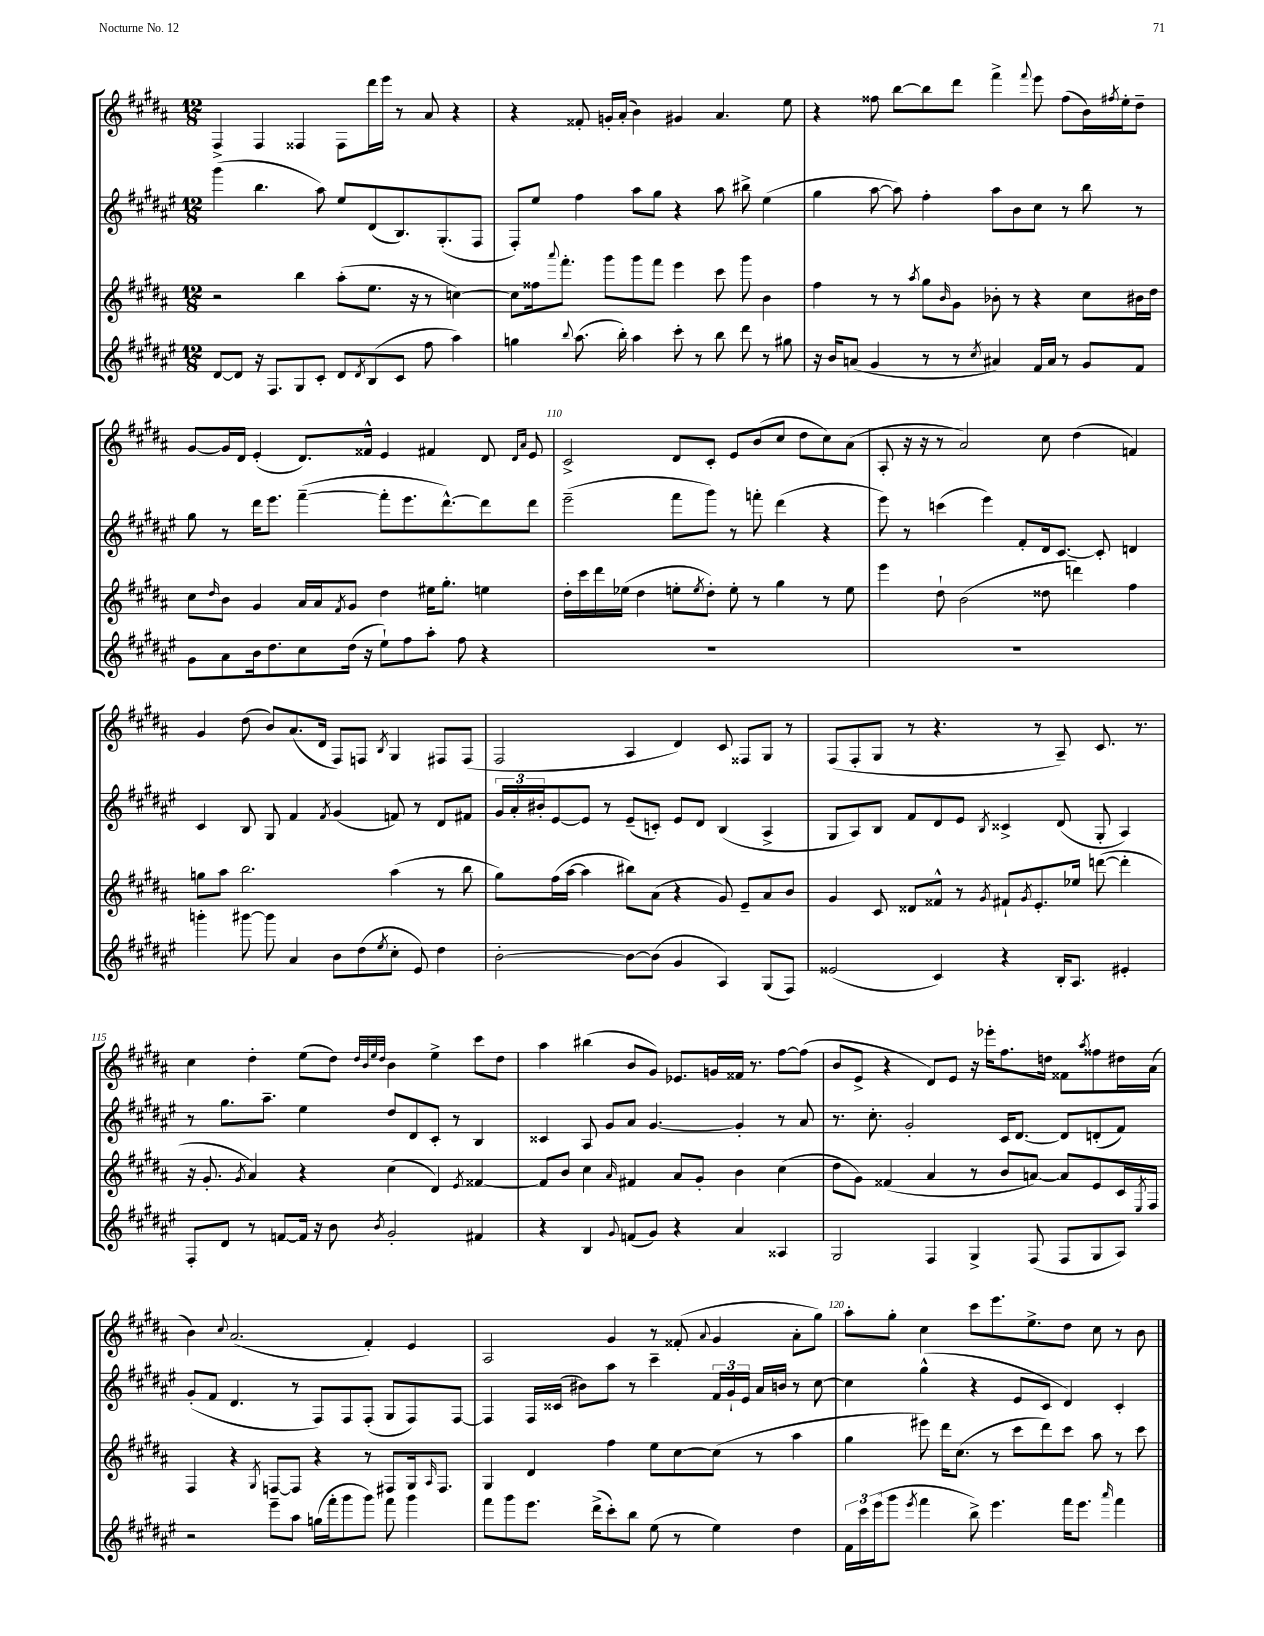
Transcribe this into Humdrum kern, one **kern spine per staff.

**kern	**kern	**kern	**kern
*staff4	*staff3	*staff2	*staff1
*clefG2	*clefG2	*clefG2	*clefG2
*k[f#c#g#d#a#e#]	*k[f#c#g#d#a#]	*k[f#c#g#d#a#e#]	*k[f#c#g#d#a#]
*M12/8	*M12/8	*M12/8	*M12/8
[8d#/L	2r	(4ggg#\	4F#^/
8d#/]J	.	.	.
16r	.	4.bb\	4F#/
8.F#/L	.	.	.
8G#/	4bb\	.	4F##/
8c#'/J	.	8aa#\)	.
8d#/L	(8aa#'\L	8ee#/L	8F##\L
8qd#/	.	.	.
(8B/	8.ee\J	(8d#/	16ddd#\L
.	.	.	16eee\JJ
8c#/J	.	8.B/)	8r
.	16r	.	.
8ff#\	8r	.	8a#/
.	.	(8.G#'/	.
4aa#\)	[4cc\)	.	4r
.	.	8F#/J	.
=	=	=	=
4gg\	8cc\]L	8F#'/L)	4r
.	16ff##\k	8ee#/J	.
.	8qqaaa#/	.	.
.	8.fff#'\J	.	.
8qqbb/	.	.	.
(8.aa#\	.	4ff#\	8f##'/
.	8ggg#\L	.	16g'/LL
16bb'\)	.	.	(16a#'/JJ
4aa#\	8ggg#\	8aa#\L	4b\)
.	8fff#\J	8gg#\J	.
8ccc#'\	4eee\	4r	4g#/
8r	.	.	.
8bb\	8ccc#\	8aa#\	4.a#/
8ddd#\	8ggg#\	8bb#^\	.
8r	4b\	(4ee#\	.
8gg#\	.	.	8ee\
=	=	=	=
16r	4ff#\	4gg#\	4r
16b/LK	.	.	.
(8a/J	.	.	.
4g#/	8r	[8aa#\	8ff##\
.	8r	8aa#\])	[8bb\L
.	8qaa#/	.	.
8r	8gg#\L	4ff#'\	8bb\]
.	16qqb/	.	.
8r	8g#\J	.	8ddd#\J
8qcc#/	.	.	.
4a#/)	8b-'\	8aa#\L	4fff#^\
.	8r	8b\	.
.	.	.	8qqfff#/
16f#/LL	4r	8cc#\J	8eee\
16a#/JJ	.	.	.
8r	.	8r	(8ff##\L
8g#/L	8cc#\L	8bb\	16b\L)
.	.	.	8qff#/
.	.	.	16ee'\J
8f#/J	16b#\L	8r	8dd#~\J
.	16dd#\JJ	.	.
=	=	=	=
8g#\L	8cc#\L	8gg#\	[8g#/L
.	16qqdd#/	.	.
8a#\	8b\J	8r	16g#/]L
.	.	.	16d#/JJ
16b\k	4g#/	16ddd#\LK	(4e'/
8.dd#\	.	8.eee#\J	.
8cc#\	16a#/LL	([4fff#~\	8.d#/L)
.	16a#/J	.	.
.	8qf#/	.	.
(16dd#\Jk	8g#/J	.	.
16r	.	.	16f##^^/Jk
8ee#`\L)	4dd#\	8fff#'\]L	4e/
8ff#\	.	8.eee#\	.
8aa#'\J	16ee#\LK	.	4f#/
.	8.gg#'\J	[8.ddd#^^\)	.
8ff#\	.	.	.
4r	4ee\	8ddd#\]	8d#/
.	.	.	16qqd#/LL
.	.	.	16qqa#/JJ
.	.	8ddd#\J	8e/
=	=	=	=
1.r	16dd#'\LL	(2eee#~\	2c#^/
.	16ccc#\	.	.
.	16ddd#\	.	.
.	(16ee-\JJ	.	.
.	4dd#\	.	.
.	8ee'\L	8fff#\L	8d#/L
.	8qee/	.	.
.	8dd#'\J)	8ggg#\J)	8c#'/J
.	8ee'\	8r	8e/L
.	8r	8fff'\	(8b/
.	4gg#\	(4ddd#\	8cc#/J
.	.	.	8dd#\L
.	8r	4r	8cc#\)
.	8ee\	.	(8a#\J
=	=	=	=
1.r	4eee\	8eee#\)	8A#'/
.	.	8r	16r
.	.	.	16r
.	8dd#`\	(4ccc\	8r
.	(2b\	.	2a#/)
.	.	4eee#\)	.
.	.	8f#'/L	.
.	8dd##\	16d#/k	8cc#\
.	.	[8.c#/J	.
.	4ddd\)	.	(4dd#\
.	.	8c#'/]	.
.	4ff#\	4d/	4f/)
=	=	=	=
4ggg'\	8gg\L	4c#/	4g#/
.	8aa#\J	.	.
[8ggg#\	2.bb\	8B/	(8dd#\
8ggg#\]	.	8G#/	8b/L)
4a#/	.	4f#/	(8.a#/
.	.	.	16d#/Jk
.	.	8qf#/	.
8b\L	.	(4g#/	8F#/L)
(8dd#\	.	.	8F/J
8qee#/	.	.	8qB/
8cc#'\J	(4aa#\	8f/)	4G#/
8e#/)	.	8r	.
4dd#\	8r	8d#/L	8F#/L
.	8bb\	8f#/J	(8F#/J
=	=	=	=
[2b'\	8gg#\L)	24g#/LL	2F#/
.	.	24a#'/	.
.	.	24b#'/J	.
.	(16ff#\L	[8e#/	.
.	[16aa#\JJ	.	.
.	4aa#\]	8e#/]J	.
.	.	8r	.
8b\_L	8bb#\L)	(8e#~/L	4A#/
(8b\]J	(8a#\J	8c'/J)	.
4g#/	4r	8e#/L	4d#/)
.	.	8d#/J	.
4A#/)	8g#/)	(4B/	8c#/
.	8e~/L	.	8F##/L
(8G#/L	8a#/	4A#^/	8G#/J
8F#/J)	8b/J	.	8r
=	=	=	=
(2e##/	4g#/	8G#/L	(8F#/L
.	.	8A#/)	8F#'/
.	8c#/	8B/J	8G#/J
.	8d##/L	8f#/L	8r
4c#/)	8f##^^/J	8d#/	4.r
.	8r	8e#/J	.
.	8qg#/	8qB/	.
4r	8f#`/L	4c##^/	.
.	8qg#/	.	.
.	8.e'/	.	8r
16B'/LK	.	(8d#/	8A#~/)
8.A#/J	16ee-/Jk	.	.
.	([8ddd\	8G#'/	8.c#/
4e#'/	4ddd'\]	4A#/)	.
.	.	.	8.r
=	=	=	=
8F#'/L	16r	8r	4cc#\
.	8.g#'/	.	.
8d#/J	.	8.gg#\L	.
.	8qg#/	.	.
8r	4a#/)	.	4dd#'\
.	.	8.aa#~\J	.
[8f/L	.	.	.
16f/]Jk	4r	4ee#\	(8ee\L
16r	.	.	.
8b\	.	.	8dd#\J)
.	.	.	32qqdd#/LLL
.	.	.	32qqb/
.	.	.	32qqee/
8qb/	.	.	32qqdd#/JJJ
2g#'/	(4cc#\	8dd#/L	4b\
.	.	8d#/	.
.	4d#/)	8c#'/J	4ee^\
.	.	8r	.
.	8qe/	.	.
4f#/	[4f##/	4B/	8ccc#\L
.	.	.	8dd#\J
=	=	=	=
4r	8f##/]L	4c##/	4aa#\
.	8b/J	.	.
4B/	4cc#\	8A#/	(4bb#\
.	.	8g#/L	.
8qqg#/	16qqa#/	.	.
(8f/L	4f#/	8a#/J	8b/L
8g#/J)	.	[4.g#/	8g#/J)
4r	8a#/L	.	8.e-/L
.	8g#'/J	.	.
.	.	.	16g/L
4a#/	4b\	4g#'/]	16f##/JJ
.	.	.	8.r
4A##/	(4cc#\	8r	[8ff#\L
.	.	8a#/	(8ff#\]J
=	=	=	=
2G#/	8dd#\L	8.r	8b/L
.	8g#\J)	.	8e^/J
.	.	8.cc#'\	.
.	(4f##/	.	4r
.	.	2g#'/	.
4F#/	4a#/	.	8d#/L)
.	.	.	8e/J
4G#^/	8r	.	16r
.	.	.	16eee-'\LK
.	8b/L	16c#/LK	8.ff#\
.	.	[8.d#/J	.
(8F#/	[8a/J)	.	.
.	.	.	16dd\Jk
8F#/L	8a/]L	8d#/]L	8f##\L
.	.	.	8qaa#/
8G#/	8e/	(8d'/	8ff##\
8A#/J)	16c#/L	8f#/J)	16dd#\L
.	8qE/	.	.
.	16F#/JJ	.	(16a#\JJ
=	=	=	=
2r	4F#/	(8g#'/L	4b\)
.	.	8f#/J	.
.	.	.	8qqcc#/
.	4r	4.d#/	(2.a#/
.	8qG#/	.	.
8eee#~\L	[8F/L	.	.
8aa#\J	8F/]J	8r	.
(16gg\LL	4r	8F#/L)	.
16fff#'\J	.	.	.
8ggg#\	.	8F#/	.
8ggg#\J)	8r	(8F#'/J	4f#'/)
8fff#\	8F#/L	8G#/L	.
4ggg#\	16G#/k	8F#/)	4e/
.	16qqA#/	.	.
.	8.F#/J	.	.
.	.	[8F#/J	.
=	=	=	=
8fff#\L	4G#/	4F#/]	2A#/
8ggg#\	.	.	.
8.eee#\J	4d#/	16F#/LL	.
.	.	(16c##/JJ	.
.	.	8b#\L)	.
(16ddd#^\LK	.	.	.
8ccc#'\)	4ff#\	8aa#\J	4g#/
8bb\J	.	8r	.
(8ee#\	8ee\L	4ccc#~\	8r
8r	[8cc#\	.	(8f##'/
.	.	.	8qqa#/
4ee#\)	(8cc#\]J	24f#/LL	4g#/
.	.	24g#`/	.
.	.	24e#/JJ	.
.	8r	16a#/LL	.
.	.	16b/JJ	.
4dd#\	4aa#\	8r	8a#'\L
.	.	[8cc#\	8gg#\J)
=	=	=	=
24f#\LL	4gg#\	4cc#\]	8aa#'\L
24ccc#\	.	.	.
(24eee#\J	.	.	.
8ggg#\J	.	.	8gg#'\J
8qeee#/	.	.	.
4fff#\	8eee#\)	(4gg#^^\	4cc#\
.	16ddd#\LK	.	.
.	(8.cc#\J	.	.
8bb^\)	.	4r	8ccc#\L
4.eee#\	8r	.	8.eee\
.	8ccc#\L	8e#/L	.
.	.	.	8.ee^\
.	8ddd#\)	8c#/J	.
16fff#\LK	8ccc#\J	4d#/)	8dd#\J
8.eee#\J	.	.	.
.	8aa#\	.	8cc#\
16qqaaa#/	.	.	.
4fff#\	8r	4c#'/	8r
.	8ccc#\	.	8b\
==	==	==	==
*-	*-	*-	*-
